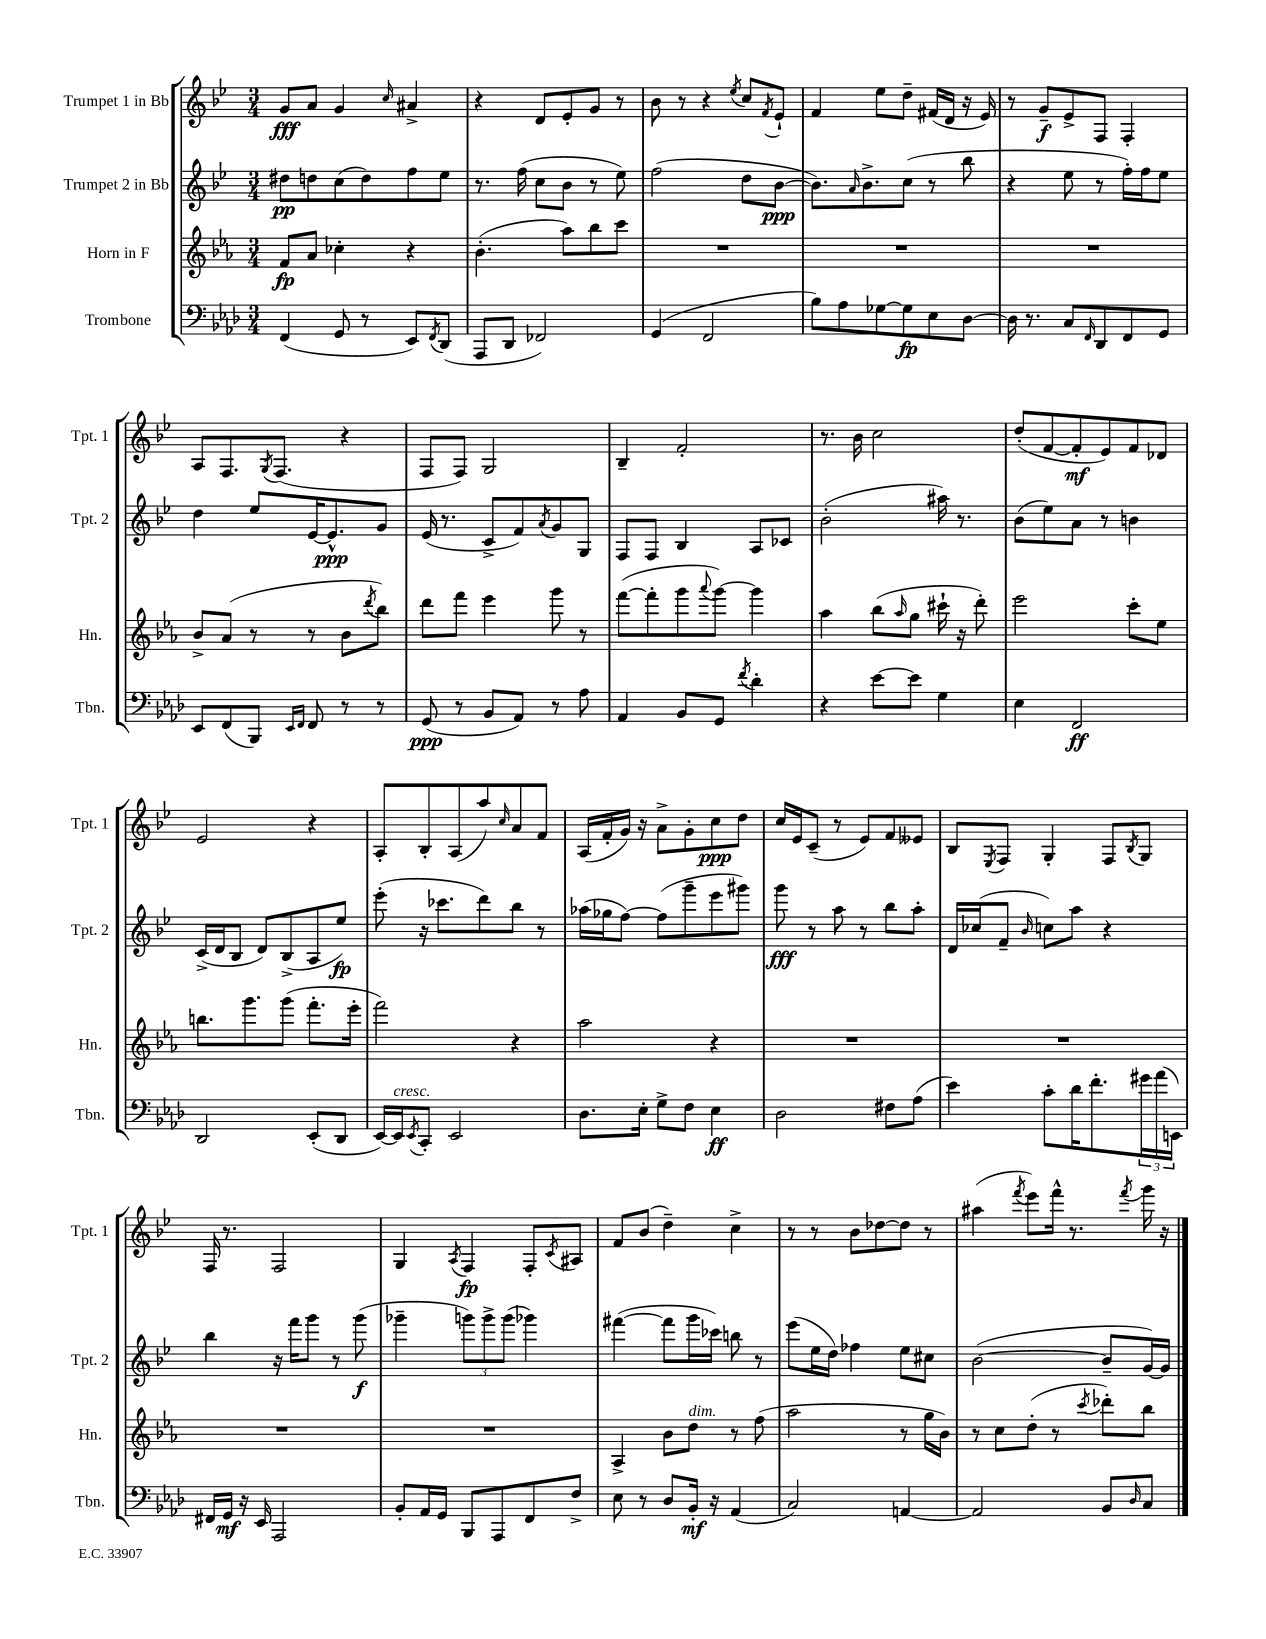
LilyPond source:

<<
\new StaffGroup <<
\new Staff = "s0" \with { instrumentName = "Trumpet 1 in Bb" shortInstrumentName = "Tpt. 1" } {
    \clef treble \key bes \major \numericTimeSignature \time 3/4
    g'8\fff a'8 g'4 \grace { c''16 } ais'4-> |
    r4 d'8 ees'8-. g'8 r8 |
    bes'8 r8 r4 \acciaccatura { ees''8 } c''8 \acciaccatura { f'8 } ees'8-! |
    f'4 ees''8 d''8-- fis'16( d'16 r16 ees'16) |
    r8 g'8--\f ees'8-> f8 f4-. |
    a8 f8. \acciaccatura { g8 } f8.( r4 |
    f8 f8) g2 |
    bes4-- f'2-. |
    r8. bes'16 c''2 |
    d''8-.( f'8~ f'8-.\mf ees'8) f'8 des'8 |
    ees'2 r4 |
    a8-. bes8-. a8( a''8) \grace { c''16 } a'8 f'8 |
    a16( f'16-. g'16) r16 a'8-> g'8-. c''8\ppp d''8 |
    c''16 ees'16 c'8--( r8 ees'8) f'8 eeses'8 |
    bes8 \acciaccatura { ees8 } f8 g4-. f8 \acciaccatura { bes8 } g8 |
    f16 r8. f2 |
    g4 \acciaccatura { a8 } f4\fp f8-. \acciaccatura { c'8 } ais8 |
    f'8 bes'8( d''4--) c''4-> |
    r8 r8 bes'8 des''8~ des''8 r8 |
    ais''4( \acciaccatura { f'''8 } ees'''8) f'''16-^ r8. \acciaccatura { f'''8 } g'''16 r16 \bar "|." |
}
\new Staff = "s1" \with { instrumentName = "Trumpet 2 in Bb" shortInstrumentName = "Tpt. 2" } {
    \clef treble \key bes \major \numericTimeSignature \time 3/4
    dis''8\pp d''8 c''8( d''8) f''8 ees''8 |
    r8. f''16( c''8 bes'8 r8 ees''8) |
    f''2( d''8 bes'8~\ppp |
    bes'8.) \grace { a'16 } bes'8.-> c''8( r8 bes''8 |
    r4 ees''8 r8 f''16-.) f''16 ees''8 |
    d''4 ees''8 ees'16~ ees'8.-^\ppp g'8 |
    ees'16( r8. c'8-> f'8) \acciaccatura { a'8 } g'8 g8 |
    f8 f8 bes4 a8 ces'8 |
    bes'2-.( ais''16) r8. |
    bes'8( ees''8) a'8 r8 b'4 |
    c'16->( d'16 bes8 d'8) bes8->( a8 ees''8\fp) |
    ees'''8-.( r16 ces'''8. d'''8) bes''8 r8 |
    aes''16( ges''16 f''8~) f''8( g'''8-- ees'''8 gis'''8) |
    g'''8\fff r8 a''8 r8 bes''8 a''8-. |
    d'16 ces''16( f'8-- \grace { bes'16 } c''8) a''8 r4 |
    bes''4 r16 f'''16 g'''8 r8 g'''8\f( |
    ges'''4-- \tuplet 3/2 { g'''8) g'''8-> g'''8( } ges'''4) |
    fis'''4~( fis'''8 g'''16 ces'''16) b''8 r8 |
    ees'''8( ees''16 d''16) fes''4 ees''8 cis''8 |
    bes'2~( bes'8-- g'16~) g'16 \bar "|." |
}
\new Staff = "s2" \with { instrumentName = "Horn in F" shortInstrumentName = "Hn." } {
    \clef treble \key ees \major \numericTimeSignature \time 3/4
    f'8\fp aes'8 ces''4-. r4 |
    bes'4.-.( aes''8) bes''8 c'''8 |
    R2. |
    R2. |
    R2. |
    bes'8-> aes'8( r8 r8 bes'8 \acciaccatura { d'''8 } bes''8) |
    d'''8 f'''8 ees'''4 g'''8 r8 |
    f'''8~( f'''8-. g'''8 \appoggiatura { aes'''8 } g'''8~) g'''4 |
    aes''4 bes''8( \grace { aes''16 } g''8 cis'''16-! r16 d'''8-.) |
    ees'''2 c'''8-. ees''8 |
    b''8. g'''8. g'''8( f'''8.-. ees'''16-. |
    f'''2) r4 |
    aes''2 r4 |
    R2. |
    R2. |
    R2. |
    R2. |
    aes4-> bes'8 d''8^\markup { \italic "dim." } r8 f''8( |
    aes''2 r8 g''16 bes'16) |
    r8 c''8 d''8-.( r8 \acciaccatura { c'''8 } des'''8-.) bes''8 \bar "|." |
}
\new Staff = "s3" \with { instrumentName = "Trombone" shortInstrumentName = "Tbn." } {
    \clef bass \key aes \major \numericTimeSignature \time 3/4
    f,4( g,8 r8 ees,8) \acciaccatura { f,8 } des,8( |
    aes,,8 des,8 fes,2) |
    g,4( f,2 |
    bes8) aes8 ges8~ ges8\fp ees8 des8~ |
    des16 r8. c8 \grace { f,16 } des,8 f,8 g,8 |
    ees,8 f,8( bes,,8) \grace { ees,16 f,16 } f,8 r8 r8 |
    g,8\ppp( r8 bes,8 aes,8) r8 aes8 |
    aes,4 bes,8 g,8 \acciaccatura { f'8 } des'4-. |
    r4 ees'8~ ees'8 g4 |
    ees4 f,2\ff |
    des,2 ees,8-.( des,8 |
    ees,16~) ees,16^\markup { \italic "cresc." } \acciaccatura { ees,8 } c,8-. ees,2 |
    des8. ees16-. g8-> f8 ees4\ff |
    des2 fis8 aes8( |
    ees'4) c'8-. des'16 f'8.-. \tuplet 3/2 { gis'16 aes'16( e,16) } |
    fis,16 g,16\mf r16 ees,16 aes,,2 |
    bes,8-. aes,16 g,16 bes,,8 aes,,8 f,8 f8-> |
    ees8 r8 des8 bes,16-.\mf r16 aes,4( |
    c2) a,4~ |
    a,2 bes,8 \grace { des16 } c8 \bar "|." |
}
>>
>>
\layout { \context { \Score \remove "Bar_number_engraver" } }
